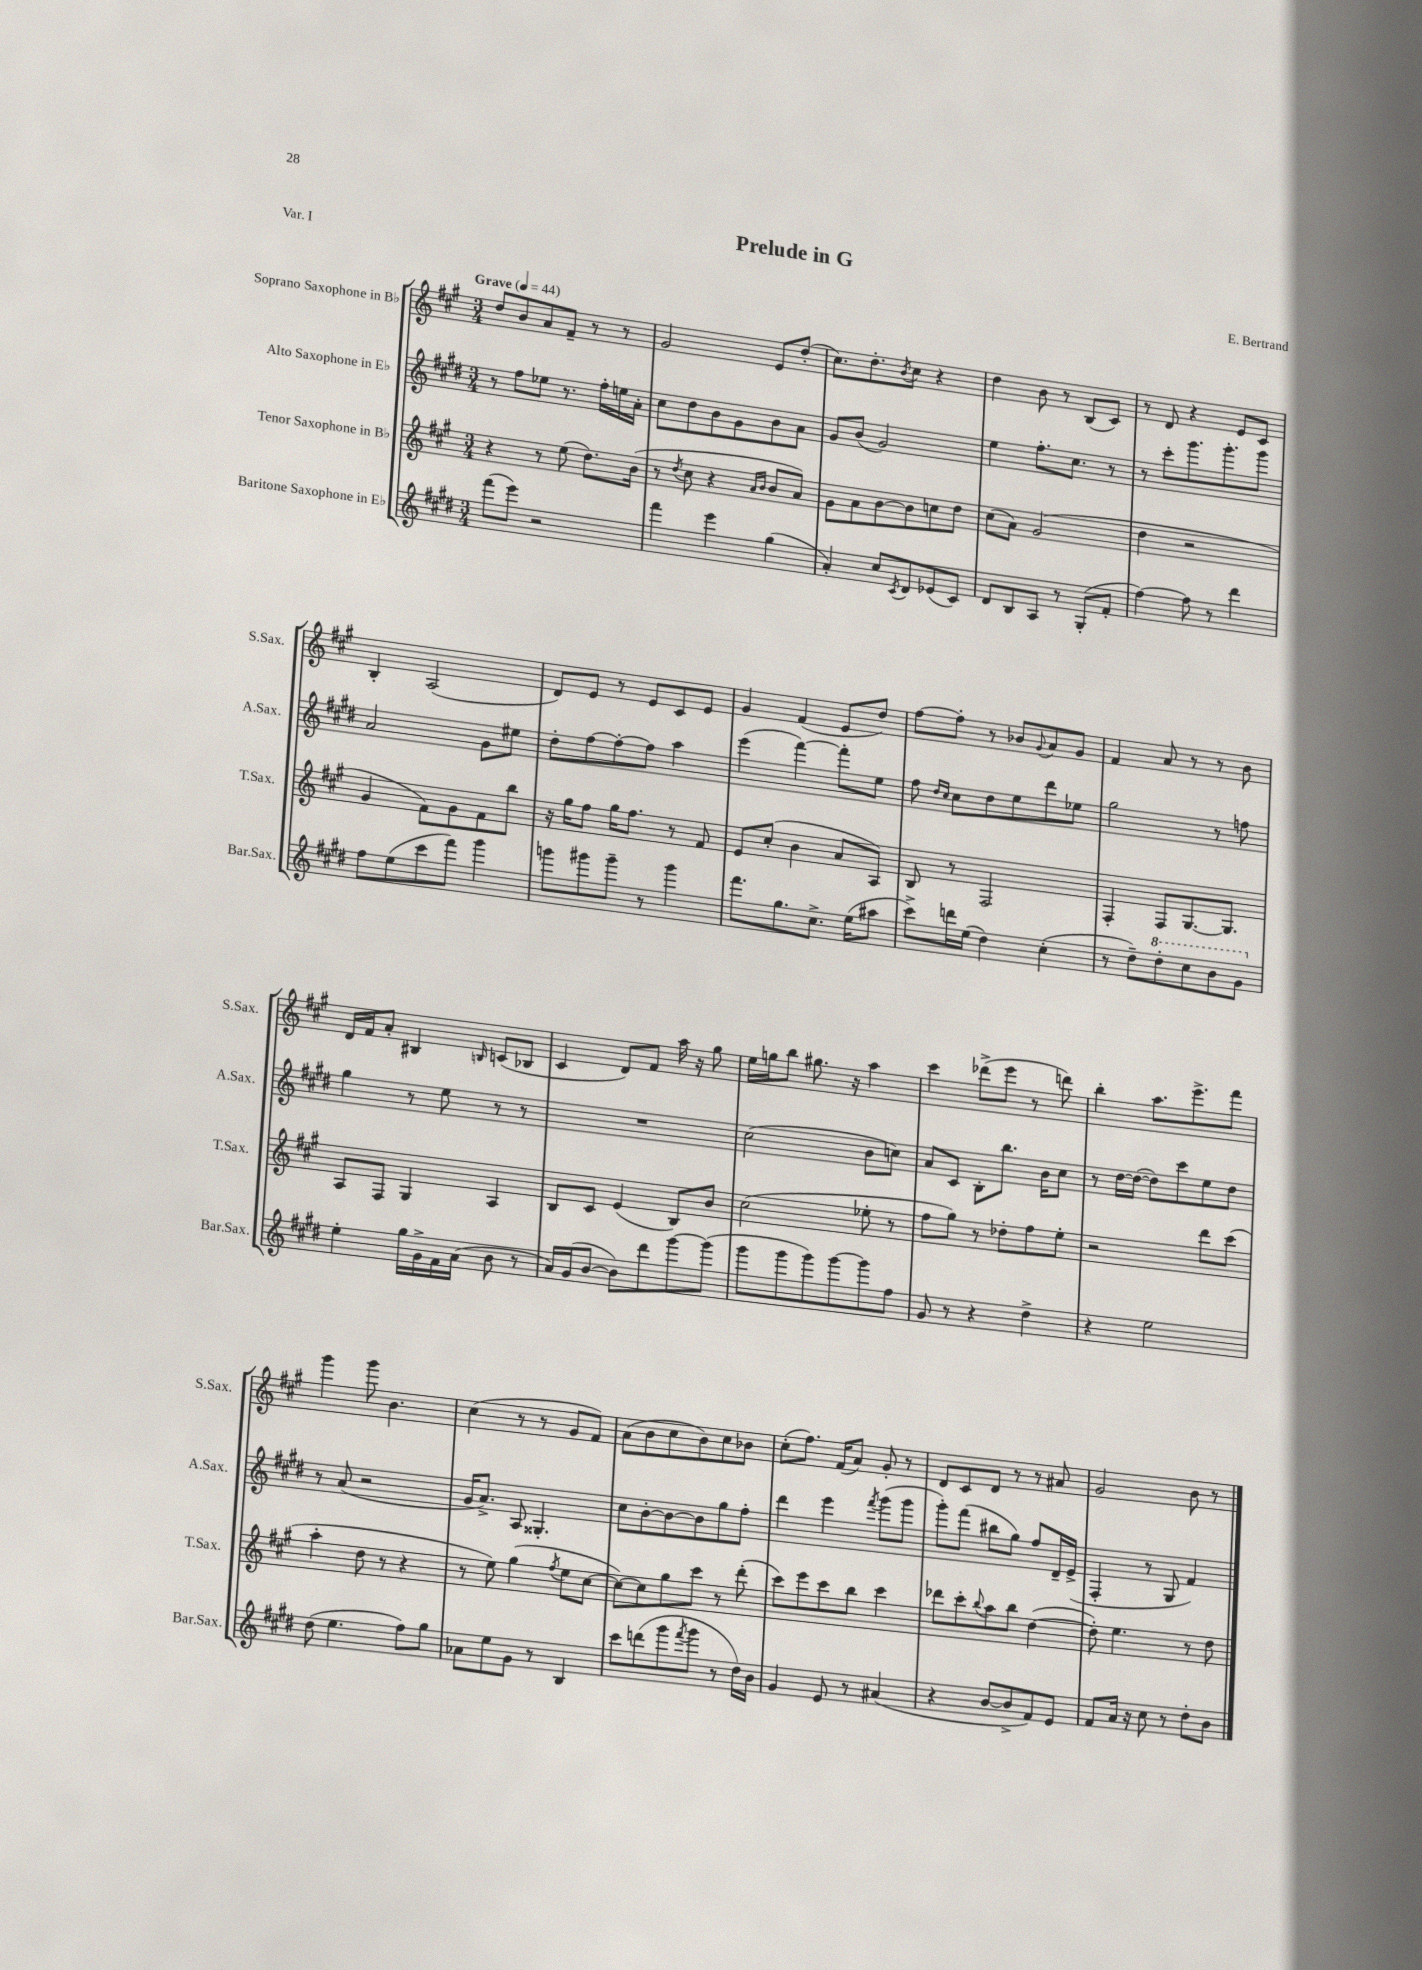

**kern	**kern	**kern	**kern
*staff4	*staff3	*staff2	*staff1
*clefG2	*clefG2	*clefG2	*clefG2
*k[f#c#g#d#]	*k[f#c#g#]	*k[f#c#g#d#]	*k[f#c#g#]
*M3/4	*M3/4	*M3/4	*M3/4
*MM44	*MM44	*MM44	*MM44
(8fff#	4r	8r	8dd
8eee)	.	8ff#	8b
2r	8r	8ee-	8a
.	(8ee	8.r	8f#~
.	8.dd)	.	8r
.	.	16ff#'	.
.	.	16ee	8r
.	(16b	16a'	.
=	=	=	=
4fff#	8r	8cc#	2g#
.	8qdd	.	.
.	8cc#	8dd#	.
4eee	4r	8b	.
.	.	8g#	.
.	16qqa	.	.
.	16qqb	.	.
(4gg#	8b	8b	8e
.	8a)	8a	(8dd'
=	=	=	=
4a')	8g#	8g#	8.cc#)
.	8a	(8b	.
.	.	.	8.dd'
8cc#	[8b	2g#)	.
8qc#	.	.	8qb
8d#	8b]	.	8cc#
(8e-	8cc	.	4r
8c#)	8dd	.	.
=	=	=	=
8d#	(8cc#	4ee	4dd
8B	8a)	.	.
8A	(2g#	8.ff#'	8b
8r	.	.	8r
.	.	8.cc#	.
(8G#'	.	.	(8B
8f#'	.	8r	8c#)
=	=	=	=
[4ff#)	4dd	8r	8r
.	.	8ccc#'	8d
8ff#]	2r	8.ggg#	4r
8r	.	.	.
.	.	8.ggg#'	.
4ddd#	.	.	8e
.	.	8ggg#	8c#
=	=	=	=
8ff#	4g#	2a	4B'
(8ee	.	.	.
8ccc#	8f#)	.	(2A
8fff#)	8g#	.	.
4ggg#	8f#	8g#	.
.	8bb	8ee#	.
=	=	=	=
8ggg	16r	8dd#'	8d)
.	16gg#	.	.
8ggg#	8ff#	[8ff#	8e
8ggg#~	16gg#	8ff#'_	8r
.	8.ff#	.	.
8r	.	8ff#]	8e
4ggg#	8r	4aa	8c#
.	8f#	.	8e
=	=	=	=
8.fff#	8e	(4eee	4g#
.	(8cc#'	.	.
8.gg#	.	.	.
.	4b	[4fff#)	(4f#
8.cc#^	.	.	.
.	8a	8fff#']	8e
(16ee	.	.	.
8aa#	8A)	8ee	8dd)
=	=	=	=
8ccc#^)	8B	8ff#	[8ff#
.	.	16qqdd#	.
.	.	16qqcc#	.
16ddd	8r	8cc#	8ff#']
(16ee	.	.	.
4dd#)	2F#	8dd#	8r
.	.	8ee	8b-
.	.	.	8qqg#
(4cc#'	.	8ddd#	8a
.	.	8ee-	8g#
=	=	=	=
8r	4F#'	2gg#	4f#
8dd#~)	.	.	.
8ddd#'	8F#	.	8a
8ccc#	[8.G#	.	8r
8bb	.	8r	8r
.	8.G#]	.	.
8gg#	.	8ff	8b
=	=	=	=
4ee'	8A	4gg#	16d
.	.	.	16f#
.	8F#	.	8a'
16gg#	4G#	8r	4B#
16g#^	.	.	.
16f#	.	8ee	.
(16a	.	.	.
.	.	.	16qqB
8b	4A	8r	(8c
8r	.	8r	8B-
=	=	=	=
16a)	8B	2.r	4c#
(16g#	.	.	.
[8b	8c#	.	.
8b])	(4e	.	8d)
8ddd#	.	.	8f#
[8ggg#	8B)	.	16aa
.	.	.	16r
(8ggg#]	8b	.	8gg#
=	=	=	=
8ggg#	(2cc#	(2cc#	16ee
.	.	.	16gg
8ggg#	.	.	8bb
8ggg#)	.	.	8.gg#
[8ggg#	.	.	.
.	.	.	16r
8ggg#]	8ee-'	8b	4aa
8ff#	8r	8cc)	.
=	=	=	=
8g#	8ff#	8a	4ccc#
8r	8gg#)	8c#	.
4r	8r	8B'	(8ddd-^
.	8dd-'	8.bb	8eee
4dd#^	8ff#	.	8r
.	.	16b	.
.	8ee'	8cc#	8ddd)
=	=	=	=
4r	2r	8r	4bb'
.	.	[16dd#	.
.	.	(16dd#_	.
2ee	.	8dd#])	8.aa
.	.	8ccc#	.
.	.	.	8.eee^
.	8ddd	8ee	.
.	(8ccc#	8dd#	8fff#
=	=	=	=
(8dd#	4aa'	8r	4ggg#
4.ee	.	(8a	.
.	8dd	2r	8ggg#
.	8r	.	4.b
8ff#)	4r	.	.
8gg#	.	.	.
=	=	=	=
8a-	8r	16g#	(4cc#
.	.	8.a^)	.
8ee	8ee)	.	.
8g#	(4gg#	8A	8r
8r	.	4.G##'	8r
.	8qff#	.	.
4B	8ee	.	8g#
.	[8cc#	.	8f#)
=	=	=	=
8ccc#	8cc#_)	8cc#	(8a
(8ddd	8cc#]	[8b'	8b
8ggg#	8gg#	8b_	8cc#
8qfff#	.	.	.
8ggg#	8ccc#	8b]	8b)
8r	8r	8gg#	8cc#
16dd#)	(8ddd'	8ff#'	8b-
16b	.	.	.
=	=	=	=
4g#	8ccc#)	4ddd#	(8cc#'
.	8eee	.	8.ff#)
8e	8ccc#	4eee	.
.	.	.	(16f#
8r	8bb	.	8a)
.	.	8qfff#	.
(4a#	4ccc#	(8ggg#	8g#'
.	.	8ggg#	8r
=	=	=	=
4r	8ddd-	8ggg#')	8d
.	8ccc#'	(8fff#	8c#
.	8qqbb	.	.
[8b	8aa	8bb#	8d
8b^]	8bb	8gg#)	8r
8f#)	([4dd	8ff#	8r
8e	.	16d#~	8a#
.	.	(16e^	.
=	=	=	=
8f#	8dd'])	4F#'	2g#
16a	4.ee	.	.
16r	.	.	.
8cc#	.	8r	.
8r	.	8G#	.
8dd#'	8r	4f#)	8b
8b	8dd	.	8r
==	==	==	==
*-	*-	*-	*-
